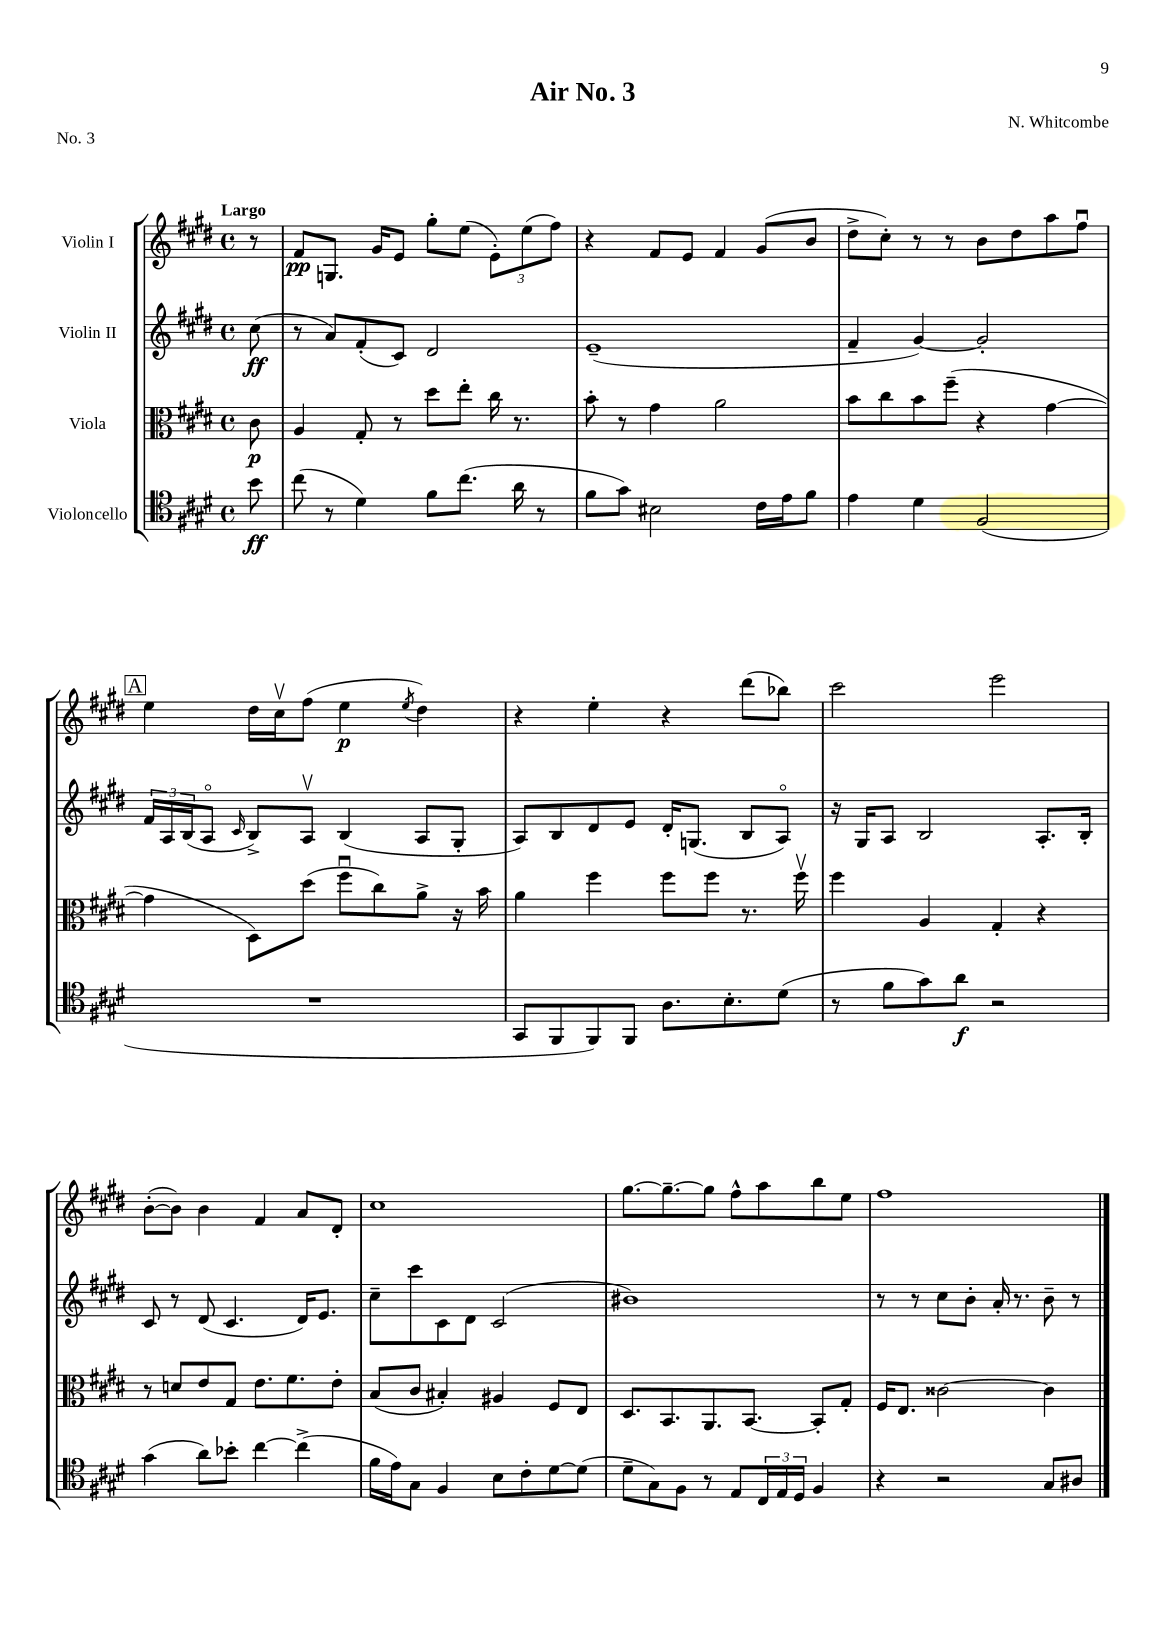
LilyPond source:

\header { title = "Air No. 3" composer = "N. Whitcombe" piece = "No. 3" }
<<
\new StaffGroup <<
\new Staff = "s0" \with { instrumentName = "Violin I" } {
    \clef treble \key e \major \defaultTimeSignature \time 4/4 \partial 8 \tempo "Largo"
    r8 |
    fis'8\pp g8. gis'16 e'8 gis''8-. e''8( \tuplet 3/2 { e'8-.) e''8( fis''8) } |
    r4 fis'8 e'8 fis'4 gis'8( b'8 |
    dis''8-> cis''8-.) r8 r8 b'8 dis''8 a''8 fis''8\downbow |
    \mark \markup { \box "A" } e''4 dis''16 cis''16\upbow fis''8( e''4\p \acciaccatura { e''8 } dis''4) |
    r4 e''4-. r4 dis'''8( bes''8) |
    cis'''2 e'''2 |
    b'8~-.( b'8) b'4 fis'4 a'8 dis'8-. |
    cis''1 |
    gis''8.~ gis''8.~-- gis''8 fis''8-^ a''8 b''8 e''8 |
    fis''1 \bar "|." |
}
\new Staff = "s1" \with { instrumentName = "Violin II" } {
    \clef treble \key e \major \defaultTimeSignature \time 4/4 \partial 8
    cis''8\ff( |
    r8 a'8) fis'8-.( cis'8) dis'2 |
    e'1--( |
    fis'4-- gis'4~) gis'2-. |
    \mark \markup { \box "A" } \tuplet 3/2 { fis'16 a16 b16( } a8\flageolet \grace { cis'16 } b8->) a8\upbow b4( a8 gis8-. |
    a8) b8 dis'8 e'8 dis'16-. g8.( b8 a8\flageolet) |
    r16 gis16 a8 b2 a8.-. b16-. |
    cis'8 r8 dis'8( cis'4. dis'16) e'8. |
    cis''8-- cis'''8 cis'8 dis'8 cis'2( |
    bis'1) |
    r8 r8 cis''8 b'8-. a'16-. r8. b'8-- r8 \bar "|." |
}
\new Staff = "s2" \with { instrumentName = "Viola" } {
    \clef alto \key e \major \defaultTimeSignature \time 4/4 \partial 8
    cis'8\p |
    a4 gis8-. r8 dis''8 e''8-. cis''16 r8. |
    b'8-. r8 gis'4 a'2 |
    b'8 cis''8 b'8 fis''8--( r4 gis'4~ |
    \mark \markup { \box "A" } gis'4 dis8) dis''8( fis''8\downbow cis''8) a'8-> r16 b'16 |
    a'4 fis''4 fis''8 fis''8 r8. fis''16\upbow |
    fis''4 a4 gis4-. r4 |
    r8 d'8 e'8 gis8 e'8. fis'8. e'8-. |
    b8( cis'8 bis4-.) ais4 fis8 e8 |
    dis8. b,8. a,8. b,8.~ b,8-. gis8-. |
    fis16 e8. cisis'2~ cisis'4 \bar "|." |
}
\new Staff = "s3" \with { instrumentName = "Violoncello" } {
    \clef tenor \key e \major \defaultTimeSignature \time 4/4 \partial 8
    b'8\ff |
    cis''8( r8 dis'4) fis'8 cis''8.( a'16 r8 |
    fis'8 gis'8) bis2 cis'16 e'16 fis'8 |
    e'4 dis'4 fis2( |
    \mark \markup { \box "A" } R1 |
    gis,8 fis,8 fis,8) fis,8 a8. b8.-. dis'8( |
    r8 fis'8 gis'8) a'8\f r2 |
    gis'4( a'8) bes'8-. cis''4~ cis''4->( |
    fis'16 e'16) gis8 fis4 b8 cis'8-. dis'8~ dis'8( |
    dis'8-- gis8) fis8 r8 e8 \tuplet 3/2 { cis16 e16 dis16 } fis4 |
    r4 r2 gis8 ais8 \bar "|." |
}
>>
>>
\layout { \context { \Score \remove "Bar_number_engraver" } }
